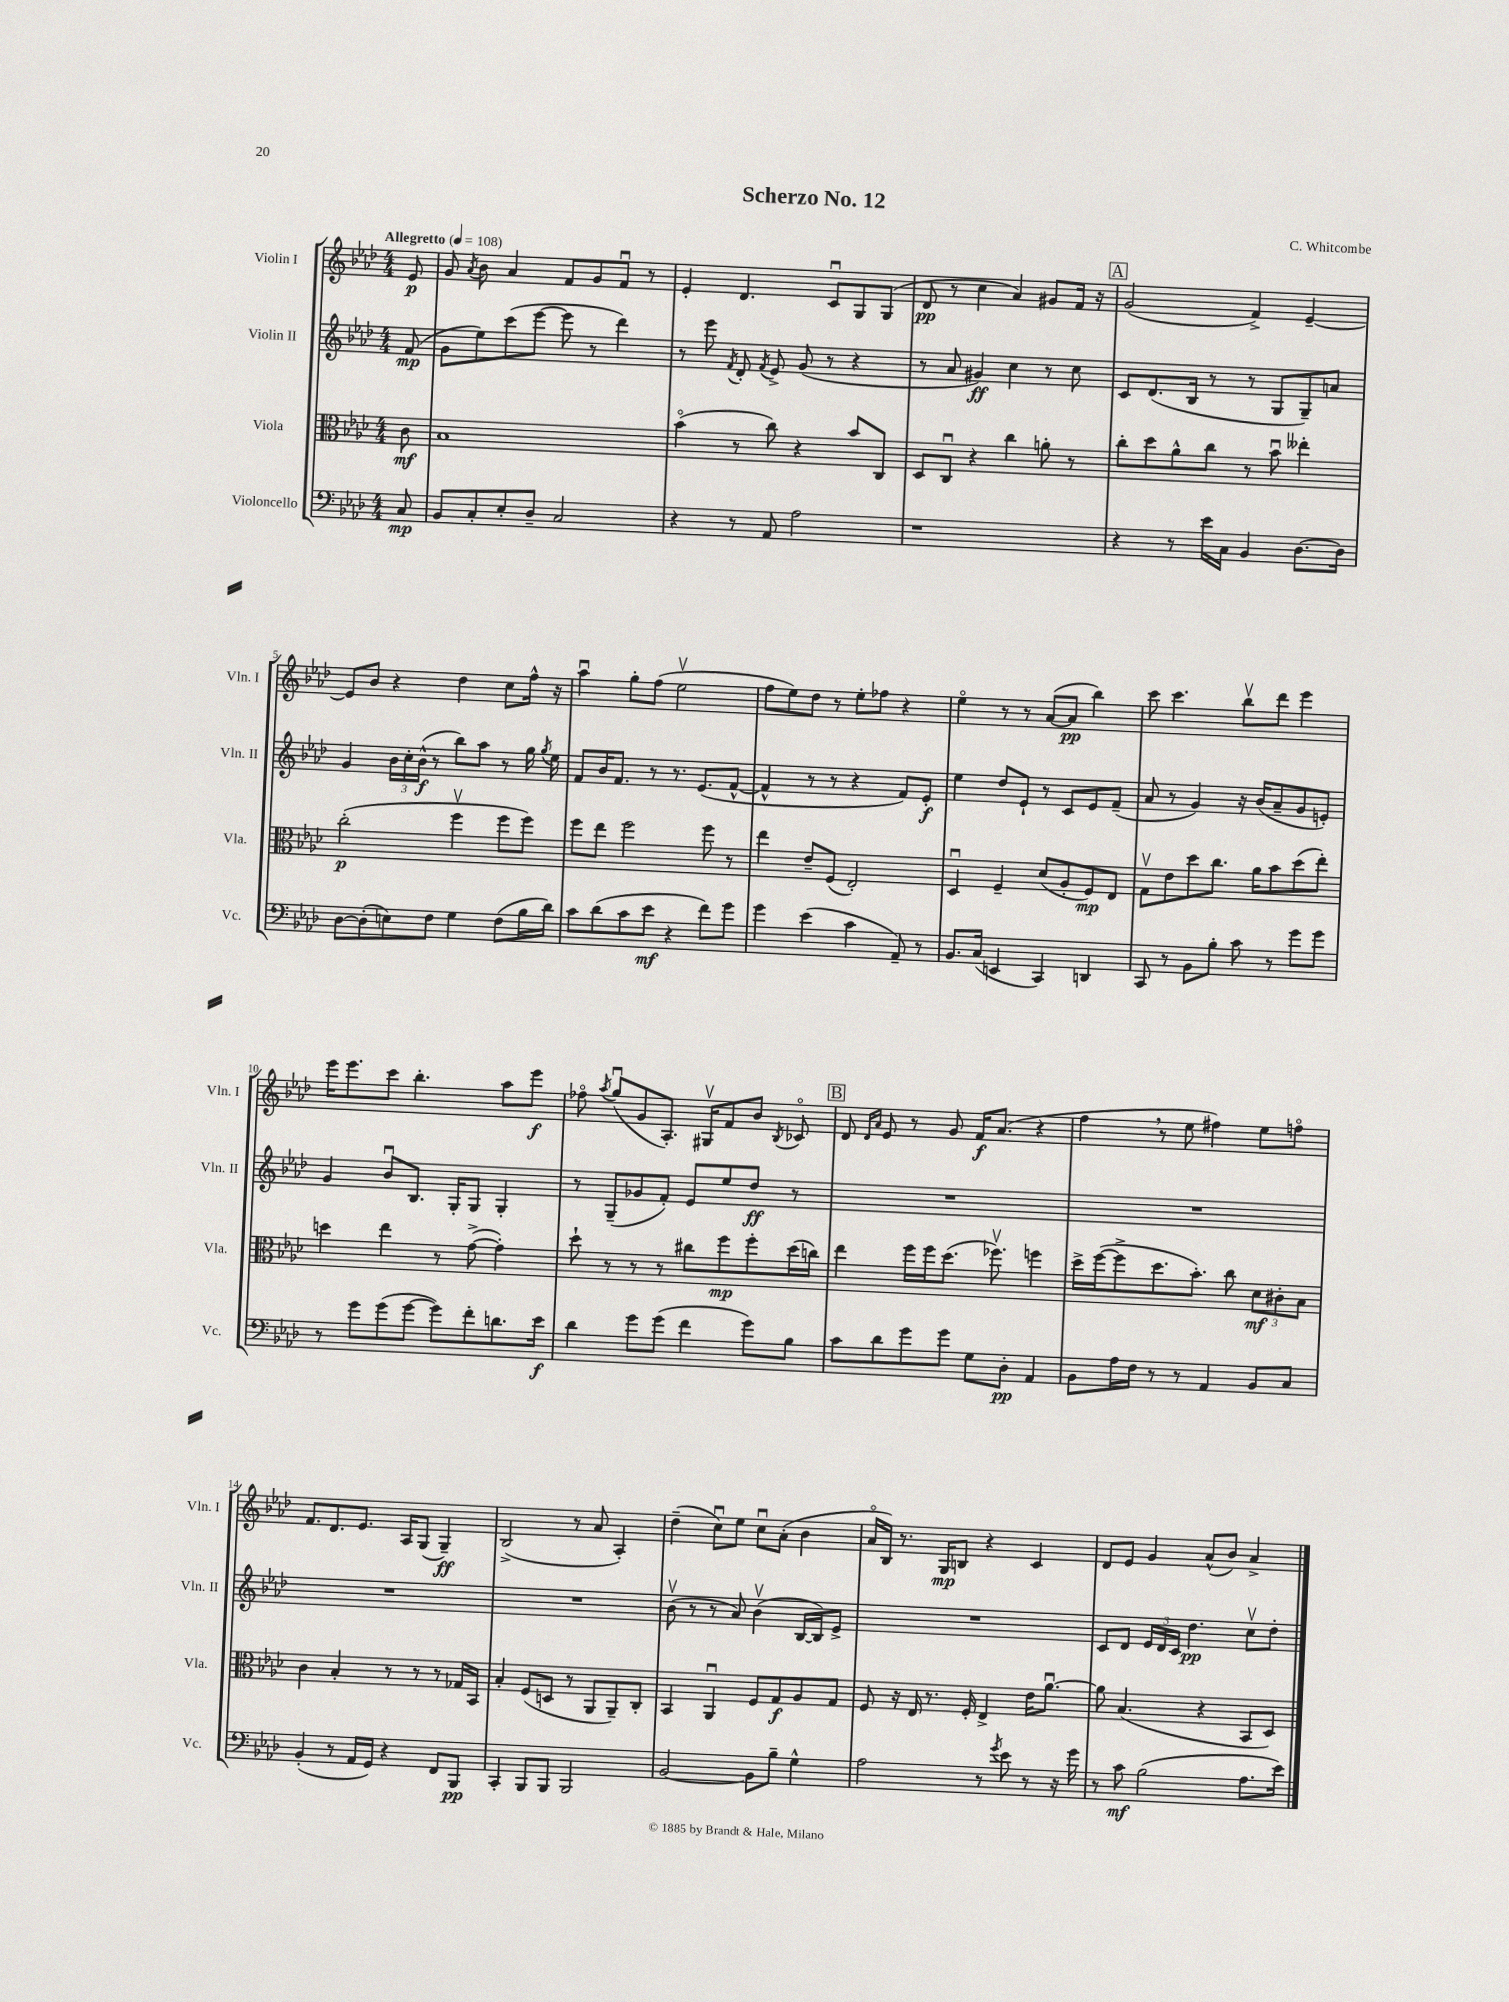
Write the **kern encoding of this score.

**kern	**dynam	**kern	**dynam	**kern	**dynam	**kern	**dynam
*part4	*part4	*part3	*part3	*part2	*part2	*part1	*part1
*staff4	*staff4	*staff3	*staff3	*staff2	*staff2	*staff1	*staff1
*I"Violoncello	*	*I"Viola	*	*I"Violin II	*	*I"Violin I	*
*I'Vc.	*	*I'Vla.	*	*I'Vln. II	*	*I'Vln. I	*
*clefF4	*	*clefC3	*	*clefG2	*	*clefG2	*
*k[b-e-a-d-]	*	*k[b-e-a-d-]	*	*k[b-e-a-d-]	*	*k[b-e-a-d-]	*
*M4/4	*	*M4/4	*	*M4/4	*	*M4/4	*
*MM108	*	*MM108	*	*MM108	*	*MM108	*
=	=	=	=	=	=	=	=
!	!	!	!	!	!	!LO:TX:a:B:t=Allegretto	!
8C/	mp	8c\	mf	(8f/	mp	8e-/	p
=1	=1	=1	=1	=1	=1	=1	=1
8BB-/L	.	1B-	.	8g\L	.	8g/	.
.	.	.	.	.	.	8qa-/	.
8C'/	.	.	.	8ee-\)	.	8b-\	.
8E-'/	.	.	.	(8ccc\	.	4a-/	.
8D-~/J	.	.	.	[8eee-\J	.	.	.
2C/	.	.	.	8eee-\]	.	8f/L	.
.	.	.	.	8r	.	8g/	.
.	.	.	.	4ddd-\)	.	8fu/J	.
.	.	.	.	.	.	8r	.
=2	=2	=2	=2	=2	=2	=2	=2
4r	.	(4b-\	.	8r	.	4e-'/	.
.	.	.	.	8eee-\	.	.	.
.	.	.	.	8qf/	.	.	.
8r	.	8r	.	8d-'/	.	4.d-/	.
.	.	.	.	8qf/	.	.	.
8AA-/	.	8cc\)	.	8e-^/	.	.	.
2A-\	.	4r	.	(8g/	.	.	.
.	.	.	.	8r	.	8cu/L	.
.	.	8b-/L	.	4r	.	8G/	.
.	.	8C/J	.	.	.	(8G/J	.
=3	=3	=3	=3	=3	=3	=3	=3
1r	.	8D-/L	.	8r	.	8d-/	pp
.	.	8Cu/J	.	8a-/	.	8r	.
.	.	4r	.	4g#X/)	ff	4cc\	.
.	.	4cc\	.	4cc\	.	4a-/)	.
.	.	8an'\	.	8r	.	8g#X/L	.
.	.	8r	.	8cc\	.	16f/Jk	.
.	.	.	.	.	.	16r	.
!!LO:REH:place=s1:t=A
=4	=4	=4	=4	=4	=4	=4	=4
4r	.	8cc'\L	.	8c/L	.	(2g/	.
.	.	8dd-\	.	(8.d-/	.	.	.
8r	.	8a-^^\	.	.	.	.	.
.	.	.	.	16B-/Jk	.	.	.
16e-\LL	.	8cc\J	.	8r	.	.	.
16C\JJ	.	.	.	.	.	.	.
4BB-/	.	8r	.	8r	.	4f^/)	.
.	.	8b-u\	.	8G/L	.	.	.
[8.D-\L	.	4ee--X'\	.	8G~/)	.	[4e-~/	.
.	.	.	.	8an/J	.	.	.
16D-\Jk]	.	.	.	.	.	.	.
!!LO:LB:g=z
=5	=5	=5	=5	=5	=5	=5	=5
[8D-\L	.	(2cc'\	p	4g/	.	8e-/L]	.
(8D-'\]	.	.	.	.	.	8b-/J	.
8En\)	.	.	.	24b-\LL	.	4r	.
.	.	.	.	24cc'\	.	.	.
.	.	.	.	(24b-^^\JJ	f	.	.
8F\J	.	.	.	8r	.	.	.
4G\	.	4ffv\	.	8bb-\L)	.	4dd-\	.
.	.	.	.	8aa-\J	.	.	.
(8F\L	.	8ff\L	.	8r	.	8cc\L	.
16B-\L	.	8ff\J)	.	16gg\	.	16ff^^\Jk	.
.	.	.	.	8qgg/	.	.	.
16d-\JJ)	.	.	.	16ee-\	.	16r	.
=6	=6	=6	=6	=6	=6	=6	=6
8c\L	.	8ff\L	.	8f/L	.	4aa-u\	.
(8d-\	.	8ee-\J	.	16b-/K	.	.	.
.	.	.	.	8.f/J	.	.	.
8c\	.	2ff\	.	.	.	8gg'\L	.
8e-\J	mf	.	.	8r	.	(8ff\J	.
4r	.	.	.	8.r	.	2ee-v\	.
.	.	.	.	(8.e-/L	.	.	.
8f\L)	.	8ff\	.	.	.	.	.
8g\J	.	8r	.	[8f^^/J	.	.	.
=7	=7	=7	=7	=7	=7	=7	=7
4g\	.	4ee-\	.	4f^^/]	.	8ff\L	.
.	.	.	.	.	.	8ee-\)	.
(4e-\	.	8e-~/L	.	8r	.	8dd-\J	.
.	.	(8F/J	.	8r	.	8r	.
4c\	.	2E-'/)	.	4r	.	8ee-'\L	.
.	.	.	.	.	.	8ff-X\J	.
8AA-~/)	.	.	.	8f/L)	.	4r	.
8r	.	.	.	8e-'/J	f	.	.
=8	=8	=8	=8	=8	=8	=8	=8
8.BB-/L	.	4D-u/	.	4ee-\	.	4ee-\	.
(16C/Jk	.	.	.	.	.	.	.
4EEn/	.	4F~/	.	8dd-/L	.	8r	.
.	.	.	.	8e-`/J	.	8r	.
4CC/)	.	(8d-/L	.	8r	.	([8a-/L	.
.	.	8A-'/	.	8c/L	.	8a-/J]	pp
4DDn/	.	8F/)	mp	8e-/	.	4bb-\)	.
.	.	8E-/J	.	(8f~/J	.	.	.
=9	=9	=9	=9	=9	=9	=9	=9
8CC/	.	8Gv\L	.	8a-/	.	8ccc\	.
8r	.	8e-\	.	8r	.	4.ccc\	.
8BB-\L	.	8dd-\	.	4g/)	.	.	.
8B-'\J	.	8.cc\J	.	.	.	.	.
8c\	.	.	.	16r	.	8bb-v\L	.
.	.	16a-\KL	.	(16b-/KL	.	.	.
8r	.	8b-\	.	8a-~/	.	8ddd-\J	.
8g\L	.	(8dd-\	.	8g/	.	4eee-\	.
8g\J	.	8ee-'\J)	.	8en'/J)	.	.	.
!!LO:LB:g=z
=10	=10	=10	=10	=10	=10	=10	=10
8r	.	4ddn\	.	4g/	.	16eee-\KL	.
.	.	.	.	.	.	8.eee-\	.
8g\L	.	.	.	.	.	.	.
(8g\	.	4ee-\	.	8b-u/L	.	8ccc\J	.
[8g\J	.	.	.	8.B-/J	.	4.bb-'\	.
8g\L])	.	8r	.	.	.	.	.
.	.	.	.	16G'/KL	.	.	.
8f'\	.	([8g^\	.	8G/J	.	.	.
8.dn\	.	4g'\])	.	4G'/	.	8aa-\L	.
.	.	.	.	.	.	8eee-\J	f
16e-\Jk	f	.	.	.	.	.	.
=11	=11	=11	=11	=11	=11	=11	=11
4d-\	.	8dd-`\	.	8r	.	8ff-X\	.
.	.	.	.	.	.	8qaa-/	.
.	.	8r	.	(8G~/L	.	(8ggu/L	.
8g\L	.	8r	.	8g-X/	.	8g/	.
(8g\J	.	8r	.	8f'/J)	.	8.A-'/J)	.
4f\	.	8cc#X\L	.	8e-/L	.	.	.
.	.	.	.	.	.	16G#Xv/KL	.
.	.	8ff\	mp	8ee-/	.	8f/	.
8g\L)	.	8ff'\	.	8dd-/J	ff	8b-/J	.
.	.	.	.	.	.	8qB-/	.
8B-\J	.	(16dd-\L	.	8r	.	8c-X/	.
.	.	16ccn\JJ)	.	.	.	.	.
!!LO:REH:place=s1:t=B
=12	=12	=12	=12	=12	=12	=12	=12
8c\L	.	4ee-\	.	1r	.	8d-/	.
.	.	.	.	.	.	16qqd-/LL	.
.	.	.	.	.	.	16qqa-/JJ	.
8d-\	.	.	.	.	.	8e-/	.
8g\	.	16ff\LL	.	.	.	8r	.
.	.	16ff\J	.	.	.	.	.
8g\J	.	(8.dd-\J	.	.	.	8g/	.
8G\L	.	.	.	.	.	16f/KL	f
.	.	8.ff-Xv\)	.	.	.	(8.a-/J	.
8D-'\J	pp	.	.	.	.	.	.
4AA-/	.	4ffn\	.	.	.	4r	.
=13	=13	=13	=13	=13	=13	=13	=13
8BB-\L	.	16dd-^\LL	.	1r	.	4ff,\	.
.	.	([16ff\J	.	.	.	.	.
16A-\L	.	8ff^\]	.	.	.	.	.
16F\JJ	.	.	.	.	.	.	.
8r	.	8.dd-\	.	.	.	8r	.
8r	.	.	.	.	.	8ee-\	.
.	.	8.b-'\J)	.	.	.	.	.
4AA-/	.	.	.	.	.	4ff#X\)	.
.	.	8cc\	.	.	.	.	.
8BB-/L	.	12d-\L	mf	.	.	8ee-\L	.
.	.	12c#X'\	.	.	.	.	.
8C/J	.	.	.	.	.	8ffn\J	.
.	.	12B-\J	.	.	.	.	.
!!LO:LB:g=z
=14	=14	=14	=14	=14	=14	=14	=14
(4BB-'/	.	4c\	.	1r	.	8.f/L	.
.	.	.	.	.	.	8.d-/	.
8r	.	4B-'/	.	.	.	.	.
16AA-/LL	.	.	.	.	.	8.e-/J	.
16GG/JJ)	.	.	.	.	.	.	.
4r	.	8r	.	.	.	.	.
.	.	.	.	.	.	16A-/KL	.
.	.	8r	.	.	.	(8G/J	.
8FF/L	.	8r	.	.	.	4G~/)	ff
8BBB-/J	pp	16G-X/LL	.	.	.	.	.
.	.	16BB-/JJ	.	.	.	.	.
=15	=15	=15	=15	=15	=15	=15	=15
4CC'/	.	4B-'/	.	1r	.	(2B-^/	.
8BBB-/L	.	(8F/L	.	.	.	.	.
8BBB-/J	.	8Dn/J	.	.	.	.	.
2BBB-/	.	8r	.	.	.	8r	.
.	.	8AA-/L	.	.	.	8a-/	.
.	.	8AA-~/)	.	.	.	4A-'/)	.
.	.	8C'/J	.	.	.	.	.
=16	=16	=16	=16	=16	=16	=16	=16
[2BB-/	.	4BB-/	.	(8b-v\	.	(4dd-~\	.
.	.	.	.	8r	.	.	.
.	.	4AA-u/	.	8r	.	8ccu\L)	.
.	.	.	.	8a-/)	.	8ee-\J	.
8BB-\L]	.	8F/L	.	(4b-v\	.	8ccu\L	.
8B-~\J	.	8G/	f	.	.	(8a-'\J	.
4G^^\	.	8A-/	.	[16B-/LL	.	4b-\	.
.	.	.	.	16B-/J])	.	.	.
.	.	8G/J	.	8e-^/J	.	.	.
=17	=17	=17	=17	=17	=17	=17	=17
2A-\	.	8F/	.	1r	.	16a-/LL	.
.	.	.	.	.	.	16B-/JJ)	.
.	.	16r	.	.	.	8.r	.
.	.	16E-/	.	.	.	.	.
.	.	8.r	.	.	.	.	.
.	.	.	.	.	.	16G/KL	mp
.	.	.	.	.	.	8Bn/J	.
.	.	16F'/	.	.	.	.	.
8r	.	4E-^/	.	.	.	4r	.
8qg/	.	.	.	.	.	.	.
8e-\	.	.	.	.	.	.	.
8r	.	16e-\KL	.	.	.	4c/	.
.	.	[8.a-u\J	.	.	.	.	.
16r	.	.	.	.	.	.	.
16g\	.	.	.	.	.	.	.
=18	=18	=18	=18	=18	=18	=18	=18
8r	.	8a-\]	.	8c/L	.	8d-/L	.
8c\	mf	(4.B-/	.	8d-/J	.	8e-/J	.
(2B-\	.	.	.	24e-/LL	.	4g/	.
.	.	.	.	24d-/	.	.	.
.	.	.	.	24c/JJ	.	.	.
.	.	.	.	4.dd-\	pp	.	.
.	.	4r	.	.	.	(8a-^^/L	.
.	.	.	.	.	.	8b-/J)	.
8.A-\L	.	8BB-/L	.	8ccv\L	.	4a-^/	.
.	.	8D-/J)	.	8dd-'\J	.	.	.
16e-\Jk)	.	.	.	.	.	.	.
==	==	==	==	==	==	==	==
*-	*-	*-	*-	*-	*-	*-	*-
